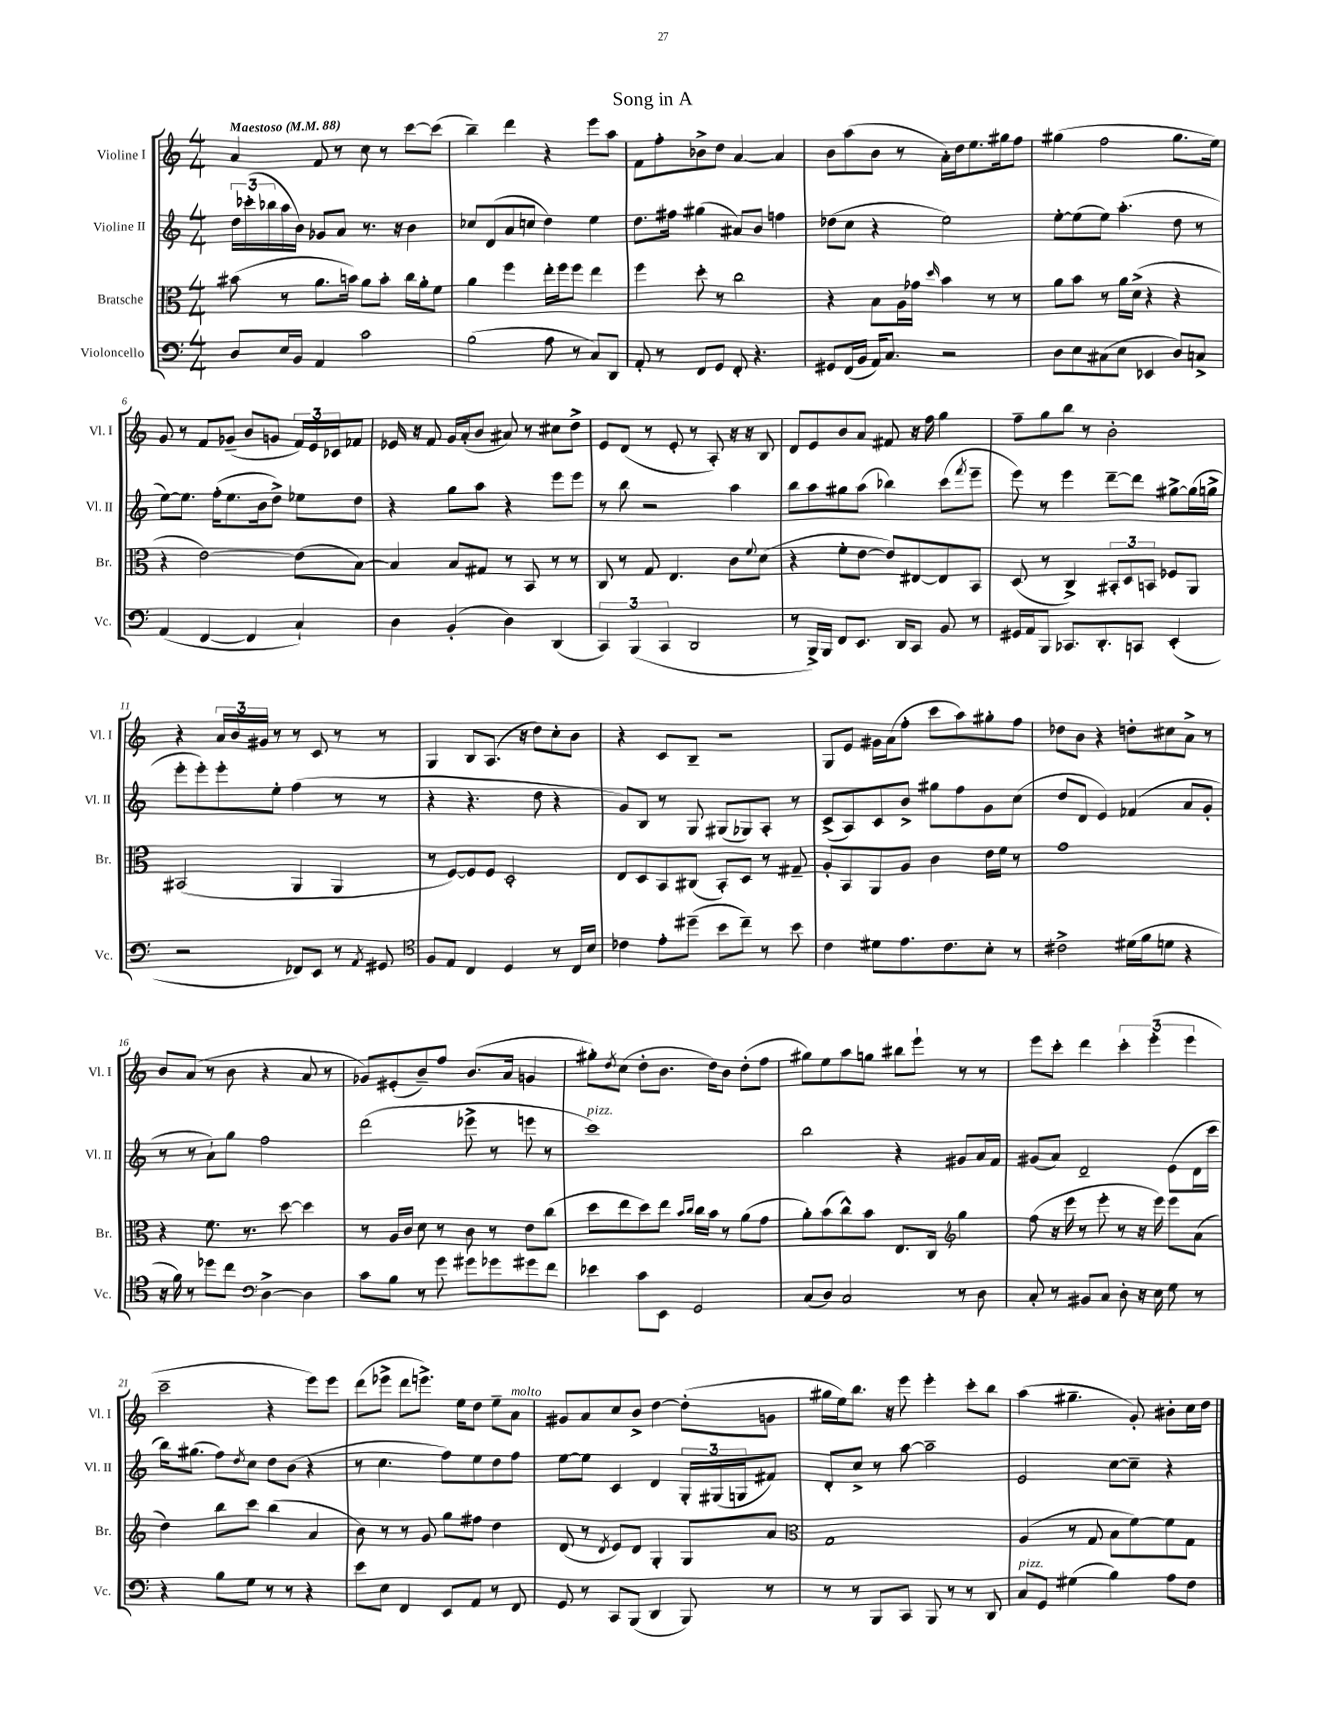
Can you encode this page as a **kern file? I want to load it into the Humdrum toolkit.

**kern	**kern	**kern	**kern
*staff4	*staff3	*staff2	*staff1
*clefF4	*clefC3	*clefG2	*clefG2
*k[]	*k[]	*k[]	*k[]
*M4/4	*M4/4	*M4/4	*M4/4
*MM88	*MM88	*MM88	*MM88
8D	(8b#	24dd	4a
.	.	(24ccc-'	.
.	.	24bb-	.
16E	8r	16aa	.
16BB	.	16b)	.
4AA	8.a	8g-	8f
.	.	8a	8r
.	16b)	.	.
2c	8a	8.r	8cc
.	8b'	.	8r
.	.	16r	.
.	16cc	4b	[8ccc
.	16a'	.	.
.	8f	.	(8ccc]
=	=	=	=
(2B	4a	8cc-	4bb~)
.	.	(8d	.
.	4ff	8a	4ddd
.	.	8cc	.
8A	16ee'	4dd)	4r
.	16ff	.	.
8r	8ff	.	.
8C)	4ee	4ee	8eee
8DD	.	.	8aa
=	=	=	=
8AA'	4ff	8.dd	8f
8r	.	.	8ff'
.	.	16ff#	.
8FF	8dd'	(4gg#	8b-^
8GG	8r	.	8dd
8FF'	2cc	8a#)	[4a
4.r	.	8b	.
.	.	4ff	4a]
=	=	=	=
8GG#	4r	(8dd-	8b
(16FF	.	8cc	(8aa
16BB	.	.	.
16AA)	8B	4r	8b
8.C	.	.	.
.	16A	.	8r
.	16g-	.	.
.	16qqdd	.	.
2r	4b	2ee)	16a')
.	.	.	16dd
.	.	.	8.ee
.	8r	.	.
.	.	.	16gg#
.	8r	.	8ff
=	=	=	=
8D	8a	[8ee'	(4gg#
8E	8b	(8ee]	.
(8C#	8r	8ee)	2ff
8E	16a	(4.aa'	.
.	(16d^	.	.
4EE-	4r	.	.
8D)	4r	8dd	8.gg#
8C^	.	8r	.
.	.	.	16ee)
=	=	=	=
(4AA	4r	[8ee)	8g
.	.	8.ee]	8r
[4FF	[2e)	.	8f
.	.	(16ff'	.
.	.	8.ee	(8g-~
4FF]	.	.	8b
.	.	16b	.
.	.	8dd^)	8g
4C`)	(8e]	8ee-	24f)
.	.	.	24e
.	.	.	24c-
.	[8B)	8dd	8f-
=	=	=	=
4D	4B]	4r	16e-
.	.	.	16r
.	.	.	8f
(4BB'	8B	8gg	16g
.	.	.	(16a'
.	8G#	8aa	8b
4D)	8r	4r	8a#)
.	8BB	.	8r
(4DD	8r	8eee	8cc#
.	8r	8eee	8dd^
=	=	=	=
6CC)	8C	8r	8e
.	8r	8bb	(8d
(6BBB	.	.	.
.	8G	2r	8r
6CC	.	.	.
.	4.E	.	8e'
2DD	.	.	8r
.	.	.	8A')
.	8c	4aa	16r
.	.	.	16r
.	8qqf	.	.
.	(8d	.	8B
=	=	=	=
8r	4r	8bb	8d
16BBB^)	.	8aa	8e
16BBB	.	.	.
8FF	8f'	8gg#	8b
8.EE	[8e	(8aa	8a
.	8e])	4bb-)	8f#
16DD	.	.	.
8CC	[8E#	.	16r
.	.	.	16ff
8BB	8E#]	(8ccc	4gg
.	.	8qfff	.
8r	8BB	8eee~	.
=	=	=	=
16GG#	(8D	8eee)	8ff~
16AA	.	.	.
8BBB	8r	8r	8gg
8.CC-	4C^)	4eee	8bb
.	.	.	8r
8.DD'	.	.	.
.	12BB#'	[8ddd~	2b'
.	12D	.	.
8CC	.	8ddd]	.
.	12BB	.	.
(4EE'	8F-	[8gg#^	.
.	8AA	(16gg#]	.
.	.	16gg^	.
=	=	=	=
2r	(2BB#	8eee'	4r
.	.	8eee')	.
.	.	8eee'	24a
.	.	.	24b
.	.	.	24g#
.	.	8ee'	8r
8FF-)	4AA	(4ff	8r
8EE	.	.	8c
8r	4AA	8r	8r
8qAA	.	.	.
8GG#	.	8r	8r
=	=	=	=
*clefC4	*	*	*
8F	8r	4r	4G
8E	[8F)	.	.
4C	8F]	4.r	8B
.	8F	.	(8.A
4D	2D'	.	.
.	.	.	16r
.	.	8dd	8dd)
8r	.	4r	8cc'
16C	.	.	8b
16B	.	.	.
=	=	=	=
4c-	8E	8g)	4r
.	8D	8B	.
8e'	8BB	8r	8c
(8dd#~	(8C#	8G	8B~
8b	8BB')	(8G#	2r
8cc~)	8D	8G-)	.
8r	8r	8A'	.
8b	8G#~	8r	.
=	=	=	=
4c	8A'	(8c^	8G
.	8BB	8A)	8e
8d#	8AA	8c	16g#
.	.	.	(16a
8.e	8A	8b^	8ff'
.	4c	8gg#	8ccc
8.c	.	.	.
.	.	8ff	8aa)
8B'	16e	8g	8gg#'
.	16f	.	.
8r	8r	(8cc	8ff
=	=	=	=
2c#^	1g	8dd	8dd-
.	.	8d	8b
.	.	4e)	4r
(16d#	.	(4f-	8dd'
16f	.	.	.
8d	.	.	8cc#
4r	.	8a	8a^
.	.	8g'	8r
=	=	=	=
16r	4r	8r	8b
16f)	.	.	.
8r	.	8r	(8a
8dd-	8.f	8a`)	8r
8cc	.	8gg	8b
.	8.r	.	.
*clefF4	*	*	*
[4D^	.	2ff	4r
.	[8dd	.	.
4D]	4dd]	.	8a
.	.	.	8r
=	=	=	=
8c	8r	(2ddd	8g-)
8B	16A	.	(8e#'
.	16c	.	.
8r	8d	.	8b~)
8g	8r	.	8ff
8g#	8c	8eee-^	(8.b
8g-	8r	8r	.
.	.	.	16a
8g#	8e	8eee	4g
8f	(8cc	8r	.
=	=	=	=
4e-	8dd	1ccc)	8gg#')
.	.	.	8qdd
.	8ee	.	(8cc
8c	8dd)	.	8dd'
8EE	8ee	.	8.b
.	16qqb	.	.
.	16qqcc	.	.
2GG	16cc	.	.
.	16b	.	16dd)
.	8r	.	8b
.	(8a	.	(8dd'
.	8g	.	8ff
=	=	=	=
(8C	8a')	2bb	8gg#)
8D)	(8b	.	8ee
2C	8cc^^)	.	8aa
.	8b	.	8gg
.	8.E	4r	8bb#
.	.	.	8eee`
.	16C	.	.
*	*clefG2	*	*
8r	4gg	8g#	8r
8D	.	16a	8r
.	.	16f	.
=	=	=	=
8C'	(8ff	(8g#	8eee
8r	16r	8a)	8ccc'
.	16eee	.	.
8BB#	8r	2d~	4ddd
8C	8eee'	.	.
8D'	8r	.	6ccc'
16r	16r	.	.
.	.	.	(6eee'
16E	16eee)	.	.
8G	8eee	(8e	.
.	.	.	6eee
8r	(8a	16d	.
.	.	16ccc	.
=	=	=	=
4r	4dd)	16bb)	2ccc~
.	.	(8.gg#	.
8B	8bb	8ff)	.
.	.	8qdd	.
8G	8ccc	8cc	.
8r	(4bb	8dd	4r
8r	.	(8b	.
4r	4a	4r	8eee)
.	.	.	8eee
=	=	=	=
8e	8b)	8r	(8ddd
8E	8r	4.cc	8eee-^
4FF	8r	.	8ddd
.	8g	.	8.eee^)
8EE	8gg	8ff)	.
.	.	.	16ee
8AA	8ff#	8ee	8dd
8r	4dd	8dd	8ee~
8FF	.	8ff	8a
=	=	=	=
8GG	(8d	[8ee	8g#
8r	8r	8ee]	8a
.	8qd	.	.
8CC	8e)	4c	8cc
(8BBB	8d	.	8b^
4DD	4G'	4d	[4dd
8BBB)	8G	24G'	(8dd']
.	.	(24G#	.
.	.	24G	.
8r	8a	8f#)	8g
=	=	=	=
*	*clefC3	*	*
8r	1G	8d'	16gg#
.	.	.	16ee)
8r	.	8cc^	8.bb
8BBB	.	8r	.
.	.	.	16r
8CC	.	[8aa	8eee
8BBB	.	2aa~]	4eee'
8r	.	.	.
8r	.	.	8ccc'
8DD	.	.	8bb
=	=	=	=
8C	(4A	2e	(4aa
8GG	.	.	.
(4G#	8r	.	4.gg#~
.	8G	.	.
4B)	8B	[8cc	.
.	[8f)	8cc~]	8g')
8A	8f]	4r	8b#'
8F	8G	.	16cc
.	.	.	16dd
==	==	==	==
*-	*-	*-	*-
